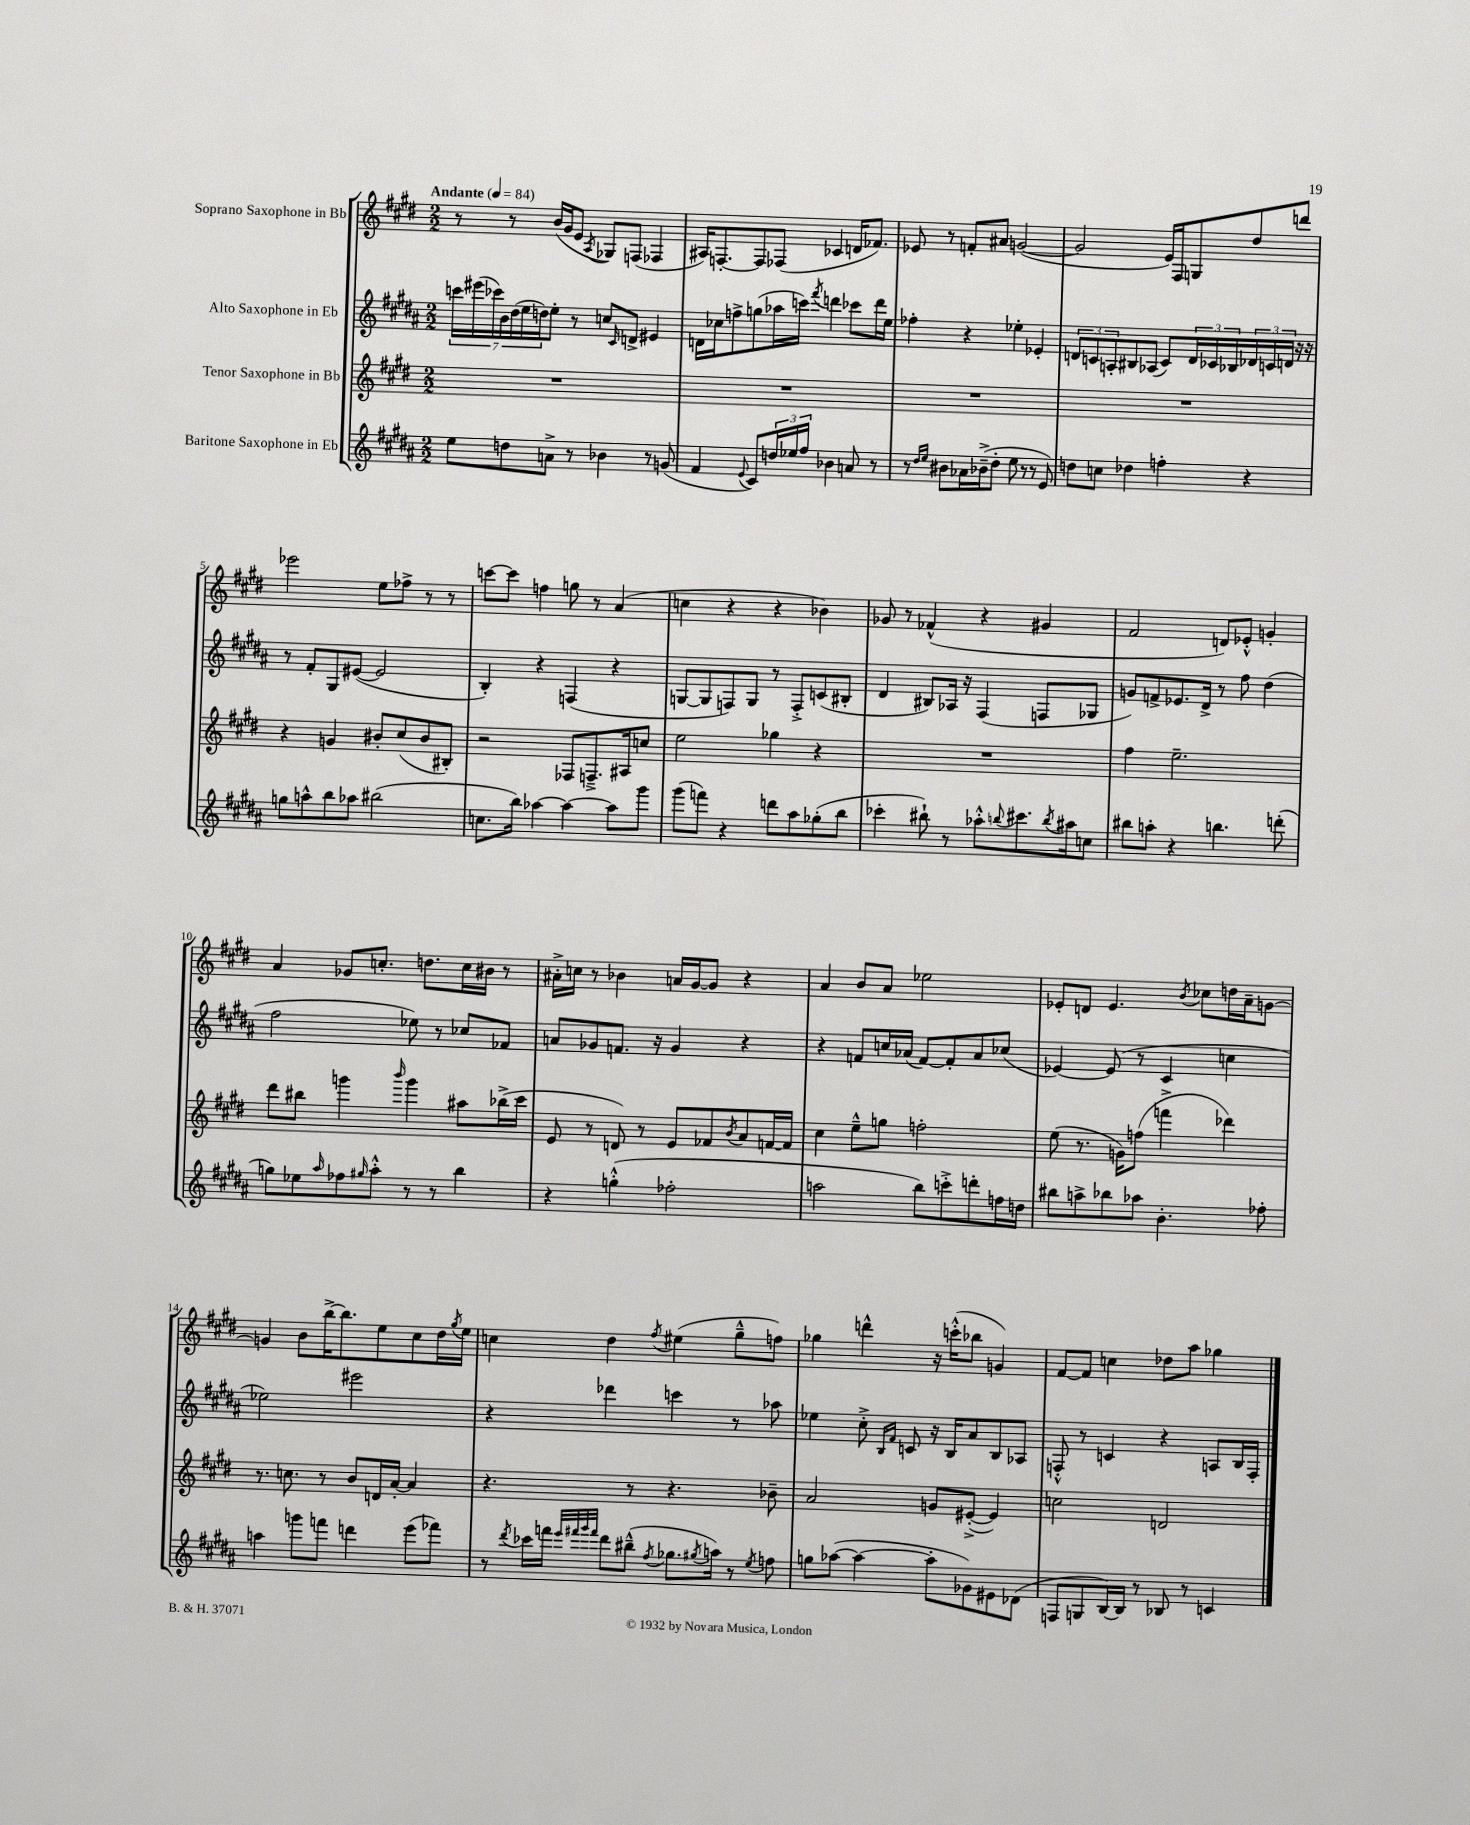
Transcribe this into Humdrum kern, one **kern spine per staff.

**kern	**kern	**kern	**kern
*staff4	*staff3	*staff2	*staff1
*clefG2	*clefG2	*clefG2	*clefG2
*k[f#c#g#d#a#]	*k[f#c#g#d#]	*k[f#c#g#d#a#]	*k[f#c#g#d#]
*M2/2	*M2/2	*M2/2	*M2/2
*MM84	*MM84	*MM84	*MM84
8ee\L	1r	28ccc\LL	8r
.	.	(28eee#\	.
.	.	28ccc-\)	.
.	.	28b\	.
8dd\	.	.	8r
.	.	(28dd#\	.
.	.	28ee\	.
.	.	28dd\J)	.
8a^\J	.	8ee'\J	(16b/LL
.	.	.	16g#/J
8r	.	8r	8e/J
.	.	.	8qA/
4b-\	.	8cc/L	8G-/L)
.	.	16qqc#/	.
.	.	8d^/J	(8F/J
8r	.	4e#/	4F-/
(8g/	.	.	.
=	=	=	=
4f#/	1r	16d\LL	16A#/LK)
.	.	16cc-\J	[8.F'/
.	.	8ff^\	.
8qqe/	.	.	.
8c#/L)	.	(8gg\	8F/]
24dd/L	.	16aa-\L	(8F-/J
24ee-/	.	.	.
.	.	16ccc\JJ)	.
24ff#/JJ	.	.	.
.	.	8qfff#/	.
4b-\	.	4ddd\	4c-/
8a/	.	8ccc-\L	16d/LK
.	.	.	8.f-/J)
8r	.	16ddd\L	.
.	.	16ee\JJ	.
=	=	=	=
8r	1r	4ff-'\	8e-/
16qqdd#/LL	.	.	.
16qqee/JJ	.	.	.
8b#\L	.	.	8r
16a-\L	.	4r	8f'/L
(16b-~^\J	.	.	.
8dd#'\J	.	.	8a#/J
8ee\	.	4ee-'\	([2g/
8r	.	.	.
8r	.	4e-'/	.
8e/)	.	.	.
=	=	=	=
8dd\L	1r	12d/L	2g/]
.	.	12c/	.
8cc\J	.	.	.
.	.	12A'/	.
4dd-\	.	8B#/	.
.	.	(8A-/J	.
4ff'\	.	8c/L)	16e/LL)
.	.	.	16F#/J
.	.	24d/L	8G/
.	.	24c-/	.
.	.	24B-/	.
4r	.	24d-/	8dd#/
.	.	24c/	.
.	.	24d/JJ	.
.	.	16r	8ddd/J
.	.	16r	.
=	=	=	=
8gg\L	4r	8r	2eee-\
8aa^^\	.	8f#'/L	.
8bb\	4g/	8G#/	.
8aa-\J	.	([8e#/J	.
(2bb#\	8b#'/L	2e#/]	8ee\L
.	(8cc#/	.	8ff-^\J
.	8b#/	.	8r
.	8B#'/J)	.	8r
=	=	=	=
8.cc\L	2r	4B'/)	[8ccc\L
.	.	.	8ccc\]J
16bb\Jk)	.	.	.
[4aa-\	.	4r	4ff\
4aa-\_	8F-/L	(4F/	8gg\
.	8.F~^/	.	8r
8aa-\]L	.	4r	(4a/
.	16A#/k	.	.
8ggg#\J	8cc/J	.	.
=	=	=	=
(8ggg#\L	2ee\	[8G/L	4cc\
8fff\J)	.	8G/]	.
4r	.	8F/)	4r
.	.	8G/J	.
8ddd\L	4gg-\	8r	4r
8aa#\	.	8F'^/L	.
(8gg-'\	4r	(8c/	4b-\)
8bb\J	.	8B#'/J	.
=	=	=	=
4ccc-'\	1r	4d#/	8g-/
.	.	.	8r
8bb#`\)	.	8B#/L)	(4f-^^/
8r	.	16A-/Jk	.
.	.	16r	.
8aa-'^^\L	.	(4F#/	4r
8qqbb/	.	.	.
8.ccc#\	.	.	.
.	.	8F/L	4g#/
8qbb/	.	.	.
16aa#\k	.	.	.
8cc\J	.	8G-/J	.
=	=	=	=
8bb#\L	4ff#\	8g/L)	2f#/
8aa'\J	.	8f^/	.
4r	2.ee~\	8.e-/	.
.	.	16d#^/Jk	.
4.bb\	.	8r	8d/L)
.	.	8ff#\	8e-'^^/J
.	.	(4dd#\	4g'/
(8ddd'\	.	.	.
=	=	=	=
8gg\L)	8ddd#\L	2ff#\	4a/
8ee-\	8bb#\J	.	.
16qqaa#/	.	.	.
8ff-\	4ggg\	.	8g-/L
16qqgg#/	.	.	.
8aa#'^^\J	.	.	8.cc'/J
.	16qqbbb/	.	.
8r	4ggg\	8ee-\)	.
.	.	.	8.dd\L
8r	.	8r	.
4bb\	8aa#\L	8cc-/L	16cc\L
.	.	.	16b#\JJ
.	(16bb-^\L	8f-/J	8r
.	16ccc#\JJ	.	.
=	=	=	=
4r	8e/	8a/L	16a#'^\LL
.	.	.	16cc\JJ
.	8r	8g-/	8r
(4gg'^^\	8d/)	8.f/J	4b-\
.	8r	.	.
.	.	16r	.
2ff-'\	8e/L	4g-/	16a/LL
.	.	.	[16g#/J
.	8f-/	.	8g#/]J
.	8qb/	.	.
.	8a/	4r	4r
.	[16f/L	.	.
.	16f/]JJ	.	.
=	=	=	=
2aa\	4cc#\	4r	4a/
.	8ee~^^\L	8f/L	8b/L
.	8gg\J	16cc/L	8a/J
.	.	(16a-/JJ	.
8bb\L)	2ff'\	[8f/L)	2ee-\
8ccc'^\	.	8f'/]	.
8ddd'\	.	8a-/	.
16ff\L	.	(8cc-/J	.
16dd\JJ	.	.	.
=	=	=	=
8bb#\L	(8ee\	[4e-/)	8e-'/L
8aa^\	8.r	.	8d/J
8bb-\	.	(8e-/]	4.e-/
.	16g\LK)	.	.
8aa-\J	(8ff\J	8r	.
4.b'\	4fff^\	4c#/	.
.	.	.	8qb/
.	.	.	8cc-\L
.	4ddd-\)	4cc\	16dd\L
.	.	.	16a~\J
8ff-'\	.	.	[8g\J
=	=	=	=
4aa\	8.r	2ee-\)	4g/]
.	8.cc\	.	.
8ggg\L	.	.	8b\L
8fff\J	8r	.	[16bb^\K
.	.	.	8.bb\]
4ddd\	8b/L	2eee#\	.
.	16d/L	.	8ee\
.	[16a'/JJ	.	.
(8eee\L	4a/]	.	8cc#\
8fff-\J)	.	.	16dd#\L
.	.	.	8qgg#/
.	.	.	16ee\JJ
=	=	=	=
8r	4.r	4r	4cc\
8qddd#/	.	.	.
16ccc-\LL	.	.	.
16fff\JJ	.	.	.
32qqeee/LLL	.	.	.
32qqfff#/	.	.	.
32qqggg#/	.	.	.
32qqfff#/JJJ	.	.	.
8ddd#\L	.	4ddd-\	4dd#\
(8bb#~^^\J	8r	.	.
8qff#/	.	.	8qff#/
8.gg-\L	4.r	4ccc\	(4ee#\
8qgg#/	.	.	.
16aa\Jk)	.	.	.
8r	.	8r	8gg#~^^\L
8qee/	.	.	.
8ff\	8b-~\	8aa-\	8ff\J)
=	=	=	=
8gg\L	2a/	4ee-\	4gg-\
([8aa-\J	.	.	.
4aa-\_	.	8cc#'^\	4ddd^^\
.	.	16qqB/LL	.
.	.	16qqf#/JJ	.
.	.	8c/	.
8aa-'\]L	8g/L	16r	16r
.	.	16B/LK	(16ccc'^^\LK
8g-\)	([8e#'^/J	8a#/	8bb-\J
8e#\	4e#/])	8B/	4g/)
(8d-\J	.	8A-/J	.
=	=	=	=
8F/L	2cc\	8F'^^/	[8f#/L
8G/	.	8r	8f#/]J
[16B/L)	.	4c/	4cc\
16B/]JJ	.	.	.
8r	.	.	.
8B-/	2d/	4r	8dd-\L
8r	.	.	8aa\J
4c/	.	8A/L	4gg-\
.	.	16B/L	.
.	.	16F'/JJ	.
==	==	==	==
*-	*-	*-	*-
